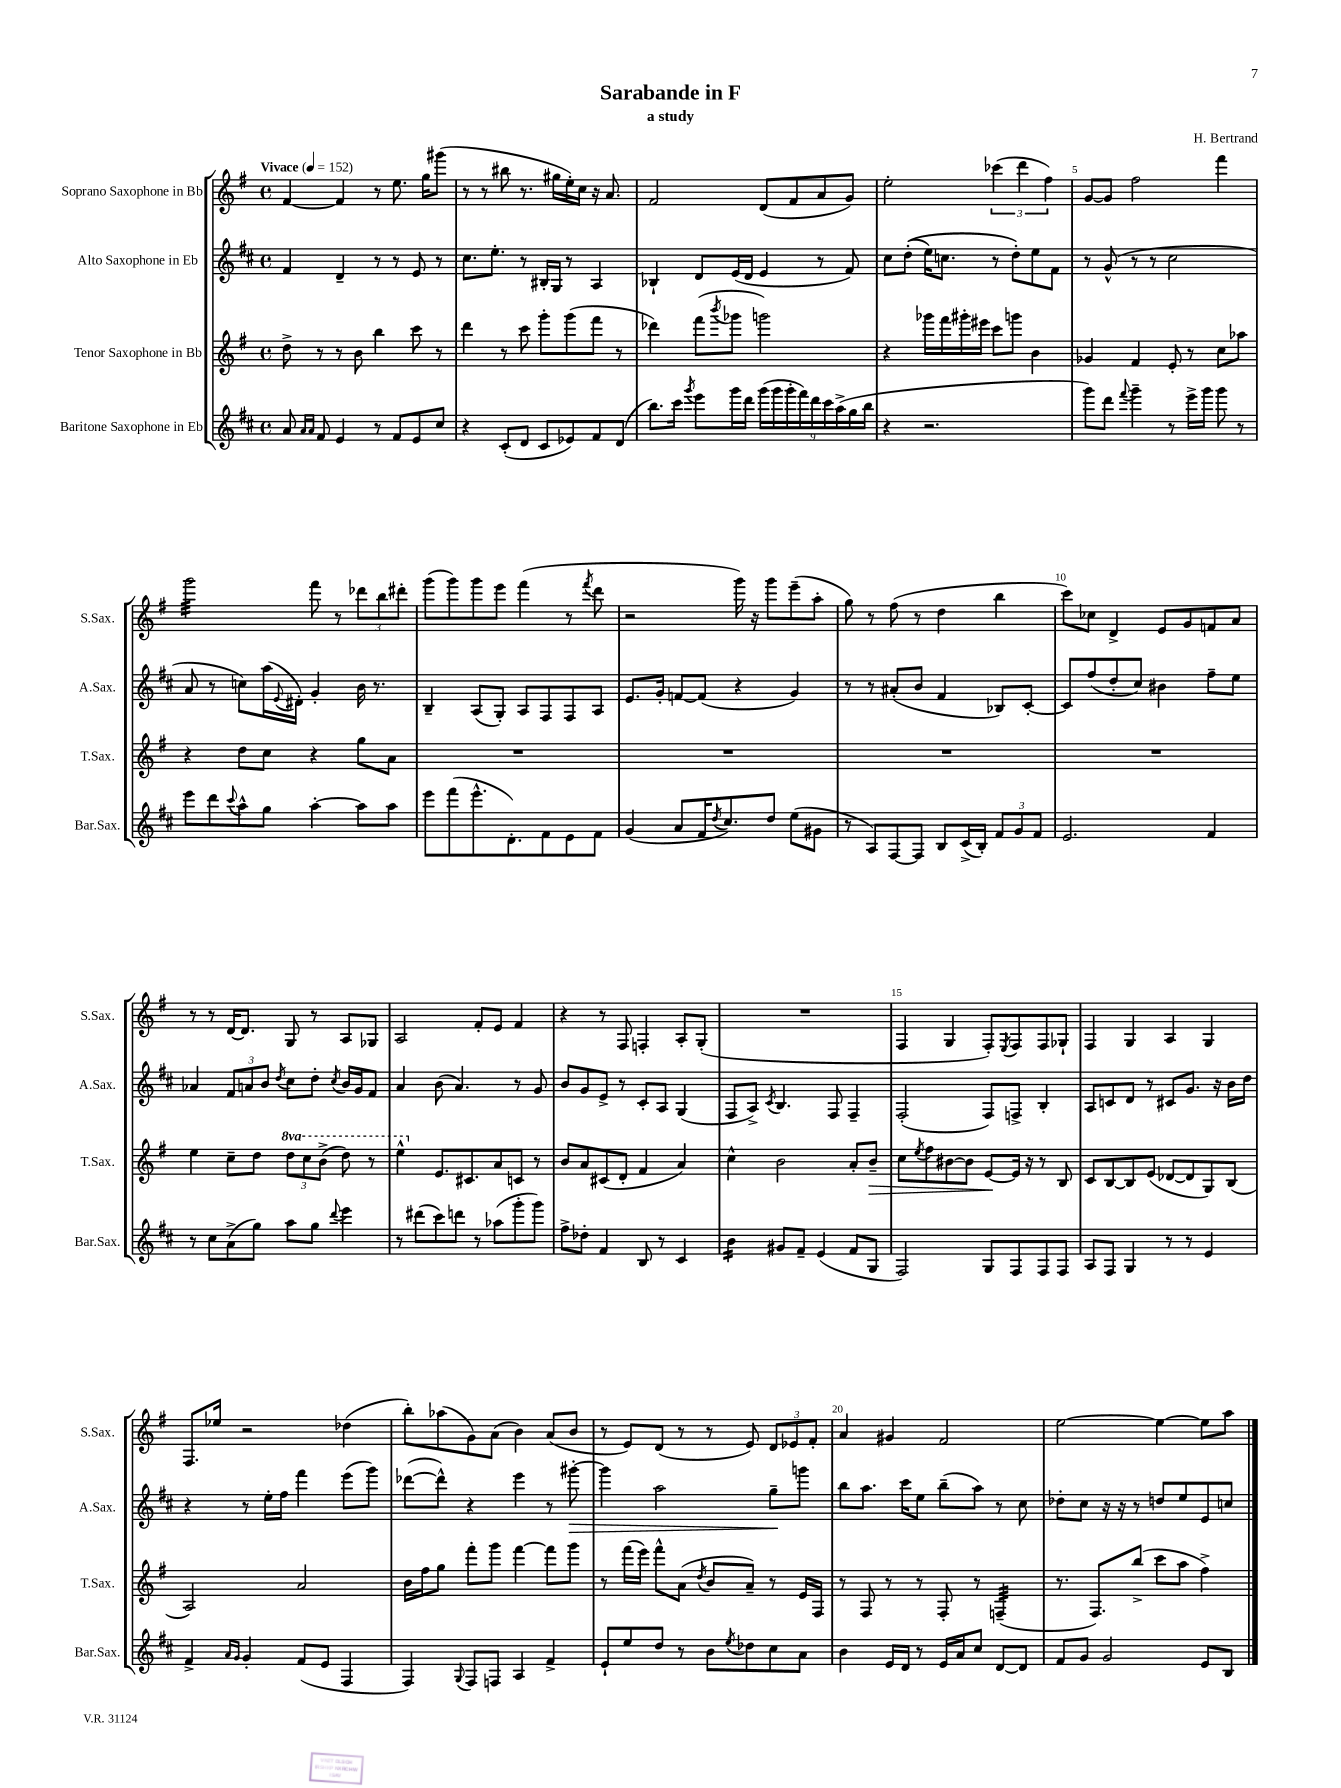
\header { title = "Sarabande in F" composer = "H. Bertrand" subtitle = "a study" }
<<
\new StaffGroup <<
\new Staff = "s0" \with { instrumentName = "Soprano Saxophone in Bb" shortInstrumentName = "S.Sax." } {
    \clef treble \key g \major \defaultTimeSignature \time 4/4 \tempo "Vivace" 4 = 152
    fis'4~ fis'4 r8 e''8. g''16 gis'''8( |
    r8 r8 bis''8 r8. gis''16 e''16-.) c''16 r16 a'8. |
    fis'2 d'8( fis'8 a'8 g'8) |
    e''2-. \tuplet 3/2 { ces'''4( d'''4 fis''4) } |
    g'8~ g'8 fis''2 fis'''4 |
    g'''2:32 fis'''8 r8 \tuplet 3/2 { des'''8 b''8 dis'''8-. } |
    g'''8( g'''8) g'''8 e'''8 fis'''4( r8 \acciaccatura { fis'''8 } d'''8 |
    r2 g'''16) r16 g'''8 e'''8--( a''8-. |
    g''8) r8 fis''8( r8 d''4 b''4 |
    c'''8) ces''8 d'4-> e'8 g'8 f'8 a'8 |
    r8 r8 d'16~ d'8. g8 r8 a8 ges8 |
    a2 fis'8-. e'8 fis'4 |
    r4 r8 fis8 f4-. a8-. g8-.( |
    R1 |
    fis4 g4 fis8-.) \acciaccatura { e8 } fis8 fis8 ges8-! |
    fis4 g4 a4 g4 |
    fis8. ees''16 r2 des''4( |
    b''8-.) aes''8( g'8) a'8( b'4) a'8( b'8 |
    r8 e'8) d'8( r8 r8 e'8) \tuplet 3/2 { d'8 ees'8 fis'8-. } |
    a'4 gis'4 fis'2 |
    e''2~ e''4~ e''8 a''8 \bar "|." |
}
\new Staff = "s1" \with { instrumentName = "Alto Saxophone in Eb" shortInstrumentName = "A.Sax." } {
    \clef treble \key d \major \defaultTimeSignature \time 4/4
    fis'4 d'4-- r8 r8 e'8 r8 |
    cis''8. e''8.-. r8 bis16-. g16 r8 a4 |
    bes4-! d'8 e'16( d'16 e'4 r8 fis'8) |
    cis''8 d''8-.(\( e''16) c''8. r8 d''8-.\) e''8 fis'8 |
    r8 g'8-^( r8 r8 cis''2 |
    a'8 r8 c''8) a''16( \appoggiatura { e'8 } dis'16-.) g'4-. b'16 r8. |
    b4-- a8( g8-.) a8 fis8 fis8 a8 |
    e'8. g'16-. f'8~ f'8( r4 g'4) |
    r8 r8 ais'8-.( b'8 fis'4 bes8) cis'8~-. |
    cis'8 fis''8( d''8-. cis''8) bis'4 fis''8-- e''8 |
    aes'4 \tuplet 3/2 { fis'8 a'8 b'8 } \acciaccatura { d''8 } cis''8 d''8-. \acciaccatura { cis''8 } b'16 g'16 fis'8 |
    a'4 b'8( a'4.) r8 g'8 |
    b'8 g'8 e'8-> r8 cis'8-. a8 g4( |
    fis8 a8->) \acciaccatura { cis'8 } b4. fis8 fis4-- |
    fis2-.( fis8) f8-> b4-. |
    a8 c'8 d'8 r8 cis'8 g'8. r16 b'16 d''16 |
    r4 r8 e''16-. fis''16 fis'''4 e'''8( g'''8) |
    des'''8~( des'''8-^) r4 e'''4 r8 gis'''8~-.\> |
    gis'''4 a''2 g''8--\! g'''8 |
    b''8 a''8. cis'''16 e''8 b''8--( a''8) r8 cis''8 |
    des''8-. cis''8 r16 r16 r8 d''8 e''8 e'8 c''8 \bar "|." |
}
\new Staff = "s2" \with { instrumentName = "Tenor Saxophone in Bb" shortInstrumentName = "T.Sax." } {
    \clef treble \key g \major \defaultTimeSignature \time 4/4 \set Staff.ottavationMarkups = #ottavation-simple-ordinals
    d''8-> r8 r8 b'8 b''4 c'''8 r8 |
    d'''4 r8 c'''8 g'''8-. g'''8( fis'''8 r8 |
    des'''4) fis'''8( \acciaccatura { b'''8 } ges'''8 g'''2) |
    r4 ges'''16 fis'''16 gis'''16-. eis'''16 c'''8 g'''8 b'4 |
    ges'4 fis'4 e'8-. r8 c''8 aes''8 |
    r4 d''8 c''8 r4 g''8 a'8 |
    R1 |
    R1 |
    R1 |
    R1 |
    e''4 c''8-- d''8 \tuplet 3/2 { \ottava #1 d'''8 c'''8 b''8->( } d'''8) r8 |
    e'''4-^ \ottava #0 e'8. cis'8. a'8 c'8 r8 |
    b'8 a'8 cis'8( d'8-. fis'4 a'4) |
    c''4-^ b'2 a'8-. b'8--\> |
    c''8 \acciaccatura { e''8 } fis''8 bis'8~ bis'8 e'8~\! e'16 r16 r8 b8 |
    c'8 b8~ b8 e'8( des'8~ des'8 g8) b8( |
    a2) a'2 |
    b'16 fis''16 g''8 fis'''8-. g'''8 fis'''4~ fis'''8 g'''8 |
    r8 fis'''16( e'''16) fis'''8-^ a'8( \acciaccatura { d''8 } b'8 a'8--) r8 e'16 fis16 |
    r8 fis8 r8 r8 fis8-. r8 f4:32--( |
    r8. fis8.) b''8->( c'''8 a''8 fis''4->) \bar "|." |
}
\new Staff = "s3" \with { instrumentName = "Baritone Saxophone in Eb" shortInstrumentName = "Bar.Sax." } {
    \clef treble \key d \major \defaultTimeSignature \time 4/4
    a'8 \grace { a'16 a'16 } fis'8 e'4 r8 fis'8 e'8 cis''8 |
    r4 cis'8-.( d'8 cis'8 ees'8) fis'8 d'8( |
    b''8.) cis'''16 \acciaccatura { g'''8 } e'''8 g'''16 d'''16 \tuplet 9/8 { g'''16( g'''16 g'''16-. fis'''16) d'''16 cis'''16 a''16->( g''16 b''16 } |
    r4 r2. |
    g'''8) d'''8 \appoggiatura { fis'''8 } g'''4-- r8 e'''16-> g'''16 g'''8 r8 |
    e'''8 d'''8 \appoggiatura { cis'''8 } a''8-^ g''8 a''4~-. a''8 a''8 |
    e'''8 fis'''8( e'''8.-^ d'8.-.) fis'8 e'8 fis'8 |
    g'4( a'8 fis'16 \acciaccatura { d''8 } cis''8.) d''8 e''8( gis'8 |
    r8 a8) fis8~ fis8 b8 cis'16->( b16-.) \tuplet 3/2 { fis'8 g'8 fis'8 } |
    e'2. fis'4 |
    r8 cis''8 a'8->( g''8) a''8 g''8 \appoggiatura { d'''8 } e'''4 |
    r8 dis'''8( cis'''8) d'''8 r8 aes''8( g'''8-. g'''8) |
    fis''8-> des''8-. fis'4 b8 r8 cis'4 |
    b'4:16 gis'8 fis'8-- e'4( fis'8 g8 |
    fis2) g8 fis8 fis8 fis8 |
    a8 fis8 g4 r8 r8 e'4 |
    fis'4-> \grace { a'16 g'16 } g'4-. fis'8( e'8 fis4 |
    fis4) \appoggiatura { g8 } fis8 f8 a4 fis'4-> |
    e'8-! e''8 d''8 r8 b'8 \acciaccatura { e''8 } des''8 cis''8 a'8 |
    b'4 e'16 d'16 r8 e'16 a'16 cis''8 d'8~ d'8 |
    fis'8 g'8 g'2 e'8 b8 \bar "|." |
}
>>
>>
\layout { \context { \Score \override BarNumber.break-visibility = ##(#f #t #t) barNumberVisibility = #(every-nth-bar-number-visible 5) } }
